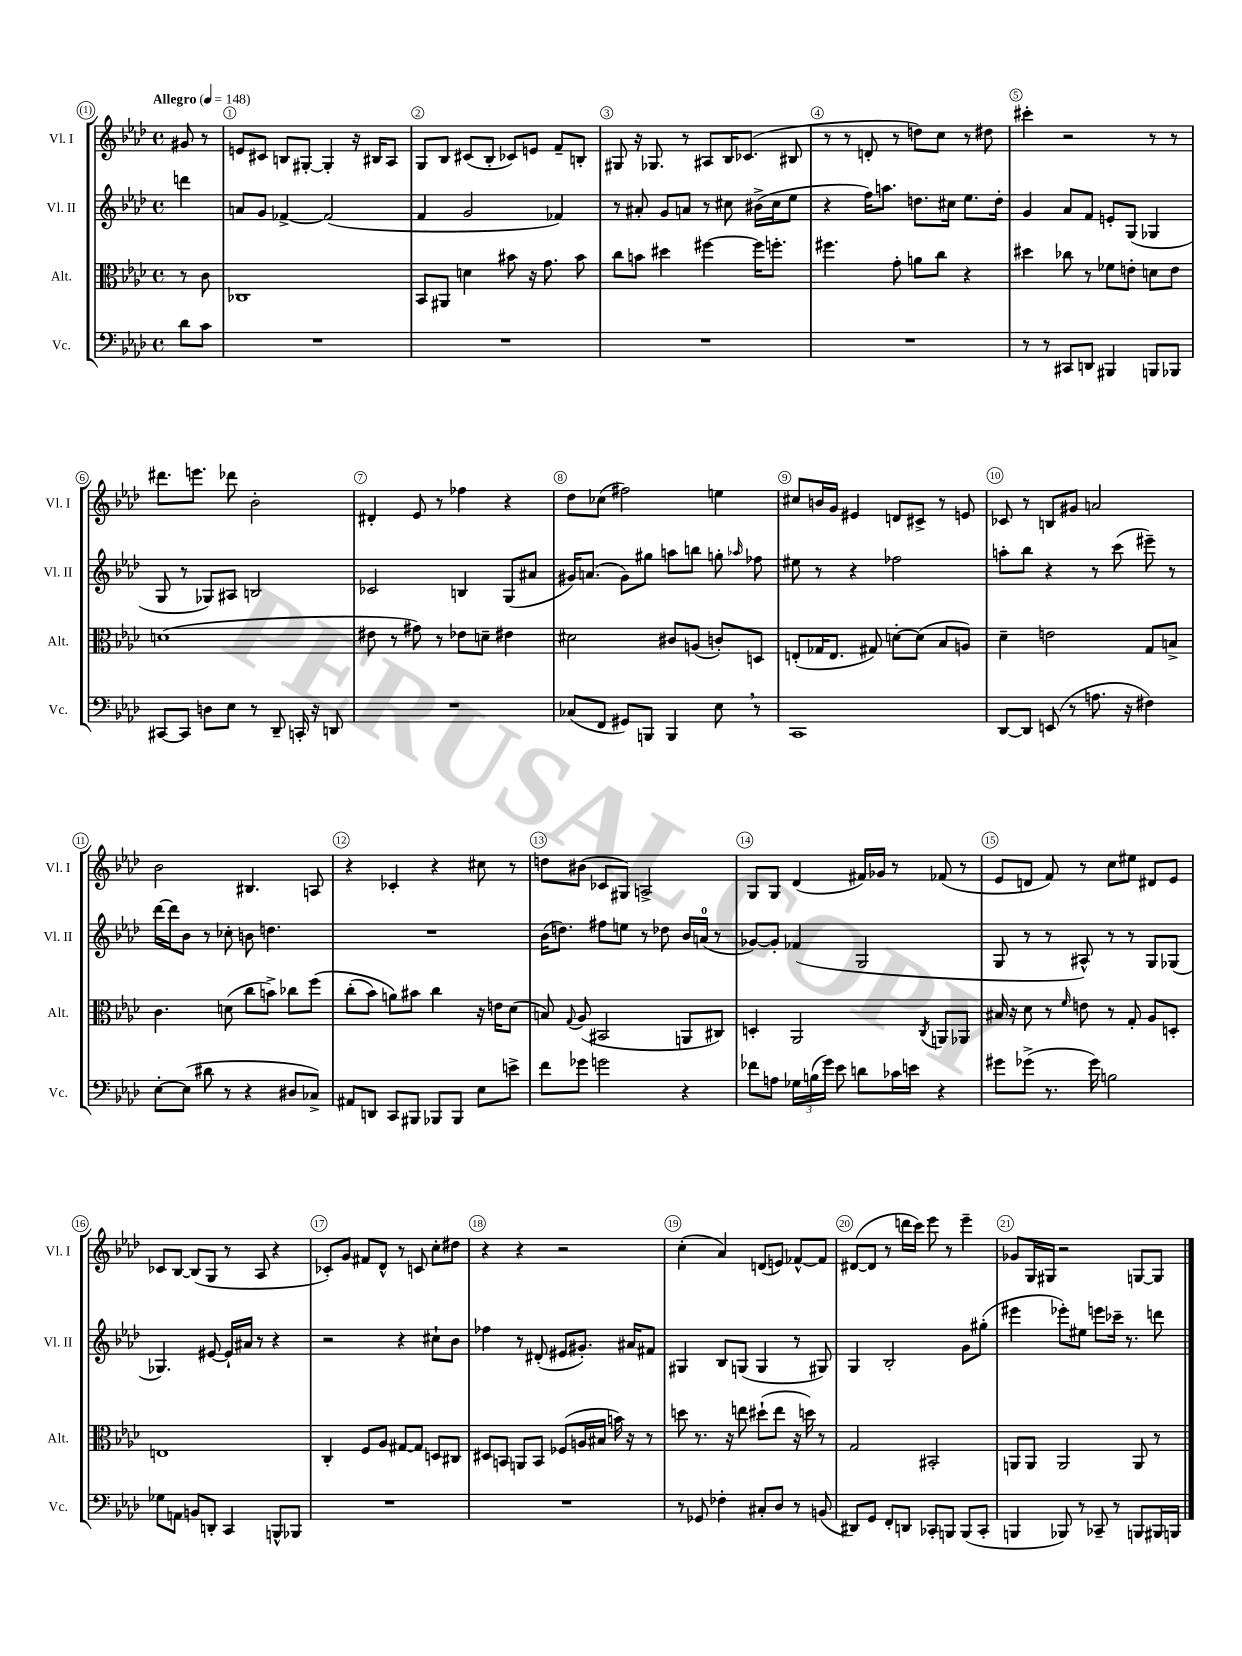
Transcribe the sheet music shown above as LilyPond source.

<<
\new StaffGroup <<
\new Staff = "s0" \with { instrumentName = "Vl. I" shortInstrumentName = "Vl. I" } {
    \clef treble \key aes \major \defaultTimeSignature \time 4/4 \partial 4 \tempo "Allegro" 4 = 148
    \autoBeamOff gis'8 r8 |
    e'8[ cis'8] b8[ gis8]~-. gis4-. r16 bis16[ aes8] |
    g8[ bes8] cis'8[( bes8]-. ces'8[) e'8] f'8[-- b8]-. |
    gis8 r16 ges8. r8 ais8[ bes16 ces'8.]( bis8 |
    r8 r8 d'8-. r8 d''8[) c''8] r8 dis''8 |
    cis'''4-. r2 r8 r8 |
    dis'''8.[ e'''8.] des'''8 bes'2-. |
    dis'4-. ees'8 r8 fes''4 r4 |
    des''8[ ces''8]( fis''2) e''4 |
    cis''8[ b'16 g'16] eis'4 d'8[ cis'8]-> r8 e'8 |
    ces'8 r8 b8[ gis'8] a'2 |
    bes'2 bis4. a8 |
    r4 ces'4-. r4 cis''8 r8 |
    d''8[ bis'8]( ces'8[ gis8]) a2-> |
    g8[ g8] des'4( fis'16[) ges'16] r8 fes'8( r8 |
    ees'8[ d'8] f'8) r8 c''8[ eis''8] dis'8[ ees'8] |
    ces'8[ bes8]~ bes8[( g8] r8 aes8 r4 |
    ces'8[-.) g'8] fis'8[ des'8]-^ r8 c'8 c''8[-. dis''8] |
    r4 r4 r2 |
    c''4-.( aes'4) d'8[( e'8]) fes'8[~-^ fes'8] |
    dis'8[~( dis'8] r8 d'''16[ c'''16]) ees'''8 r8 ees'''4-- |
    ges'8[ g16 gis16] r2 g8[~ g8] \bar "|." |
}
\new Staff = "s1" \with { instrumentName = "Vl. II" shortInstrumentName = "Vl. II" } {
    \clef treble \key aes \major \defaultTimeSignature \time 4/4 \partial 4
    \autoBeamOff d'''4 |
    a'8[ g'8] fes'4~-> fes'2( |
    f'4 g'2 fes'4) |
    r8 ais'8-. g'8[ a'8] r8 cis''8 bis'16[->( cis''16 ees''8] |
    r4 f''16[) a''8.] d''8.[ cis''16] ees''8.[ d''16]-. |
    g'4 aes'8[ f'8] e'8[-. g8]( ges4 |
    g8 r8 ges8[) ais8] b2 |
    ces'2 b4 g8[( ais'8] |
    gis'16[) a'8.]( gis'8[) gis''8] a''8[ b''8] g''8-. \grace { aes''16 } fes''8 |
    eis''8 r8 r4 fes''2 |
    a''8[-. bes''8] r4 r8 c'''8( eis'''8--) r8 |
    des'''16[~ des'''16 bes'8] r8 ces''8-. b'8 d''4. |
    R1 |
    bes'16[( d''8.]) fis''8[ e''8] r8 des''8 bes'16[ a'16]-0( r8 |
    ges'8[~) ges'8]-. fes'4( g2 |
    g8 r8 r8 ais8-^) r8 r8 g8[ ges8]( |
    ges4.) eis'8~ eis'16[-! ais'16] r8 r4 |
    r2 r4 cis''8[-! bes'8] |
    fes''4 r8 dis'8-.( eis'8[ gis'8.]-.) ais'16[ fis'8] |
    gis4 bes8[ g8]( g4 r8 gis8) |
    g4 bes2-. g'8[ gis''8]-.( |
    eis'''4 ees'''8[-.) eis''8] e'''8[ ces'''16]-- r8. d'''8 \bar "|." |
}
\new Staff = "s2" \with { instrumentName = "Alt." shortInstrumentName = "Alt." } {
    \clef alto \key aes \major \defaultTimeSignature \time 4/4 \partial 4
    \autoBeamOff r8 c'8 |
    ces1 |
    bes,8[ ais,8] d'4 bis'8 r16 g'8. bis'8 |
    c''8[ b'8] dis''4 fis''4~ fis''16[ f''8.]-. |
    fis''4. g'8-. a'8[ c''8] r4 |
    dis''4 ces''8 r8 fes'8[ e'8]-. d'8[ e'8] |
    d'1( |
    eis'8 r8 gis'8) r8 ees'8[ d'8]-- eis'4 |
    dis'2 cis'8[ a8]( c'8[-.) d8] |
    e8[-.( ges16 e8.] gis8) d'8[~-. d'8]( bes8[ a8]) |
    des'4-- e'2 g8[ b8]-> |
    c'4. d'8( c''8[ b'8]->) ces''8[ f''8]\( |
    c''8[-.( bes'8]) a'8[\) bis'8] c''4 r16 e'16[ des'8]( |
    b8) \appoggiatura { g8 } aes8( bis,2 a,8[ cis8]) |
    d4-. aes,2 \acciaccatura { c8 } a,8[ aes,8] |
    bis16 r16 des'8 r8 \grace { f'16 } e'8 r8 g8-. aes8[ d8]-. |
    e1 |
    c4-. f8[ aes8] gis8[~ gis8] d8[ cis8] |
    dis8[ b,8] a,8[ b,8] fes8[( a16 bis16] b'16) r16 r8 |
    d''8 r8. r16 e''8 dis''8[-!( e''8] r16 d''16) r8 |
    g2 bis,2-. |
    a,8[ a,8] a,2 a,8 r8 \bar "|." |
}
\new Staff = "s3" \with { instrumentName = "Vc." shortInstrumentName = "Vc." } {
    \clef bass \key aes \major \defaultTimeSignature \time 4/4 \partial 4
    \autoBeamOff des'8[ c'8] |
    R1 |
    R1 |
    R1 |
    R1 |
    r8 r8 cis,8[ d,8] bis,,4 b,,8[ bes,,8] |
    cis,8[~ cis,8] d8[ ees8] r8 des,8-- c,16-. r16 d,8 |
    R1 |
    ces8[( f,8] gis,8[) b,,8] b,,4 ees8 \breathe r8 |
    c,1 |
    des,8[~ des,8] e,8( r8 a8. r16 fis4) |
    ees8[~-. ees8]( dis'8 r8 r4 dis8[ ces8]->) |
    ais,8[ d,8] c,8[ bis,,8] bes,,8[ bes,,8] ees8[ e'8]-> |
    f'8[ ges'8] g'2 r4 |
    fes'8[ a8] \tuplet 3/2 { ges16[ b16( g'16]) } ees'8 d'8[ ces'16 e'16] r4 |
    gis'8[ ges'8]->( r8. ges'16) b2 |
    ges8[ a,8] b,8[ d,8]-. c,4 b,,8[-^ bes,,8] |
    R1 |
    R1 |
    r8 ges,8 fes4-. cis8[-. des8] r8 b,8( |
    dis,8[) g,8] f,8[-. d,8] ces,8[-. b,,8] b,,8[( ces,8]-. |
    b,,4 bes,,8) r8 ces,8-- r8 b,,8[ bis,,16 b,,16] \bar "|." |
}
>>
>>
\layout { \context { \Score \override BarNumber.break-visibility = ##(#f #t #t) barNumberVisibility = #all-bar-numbers-visible \override BarNumber.stencil = #(make-stencil-circler 0.1 0.3 ly:text-interface::print) } }
